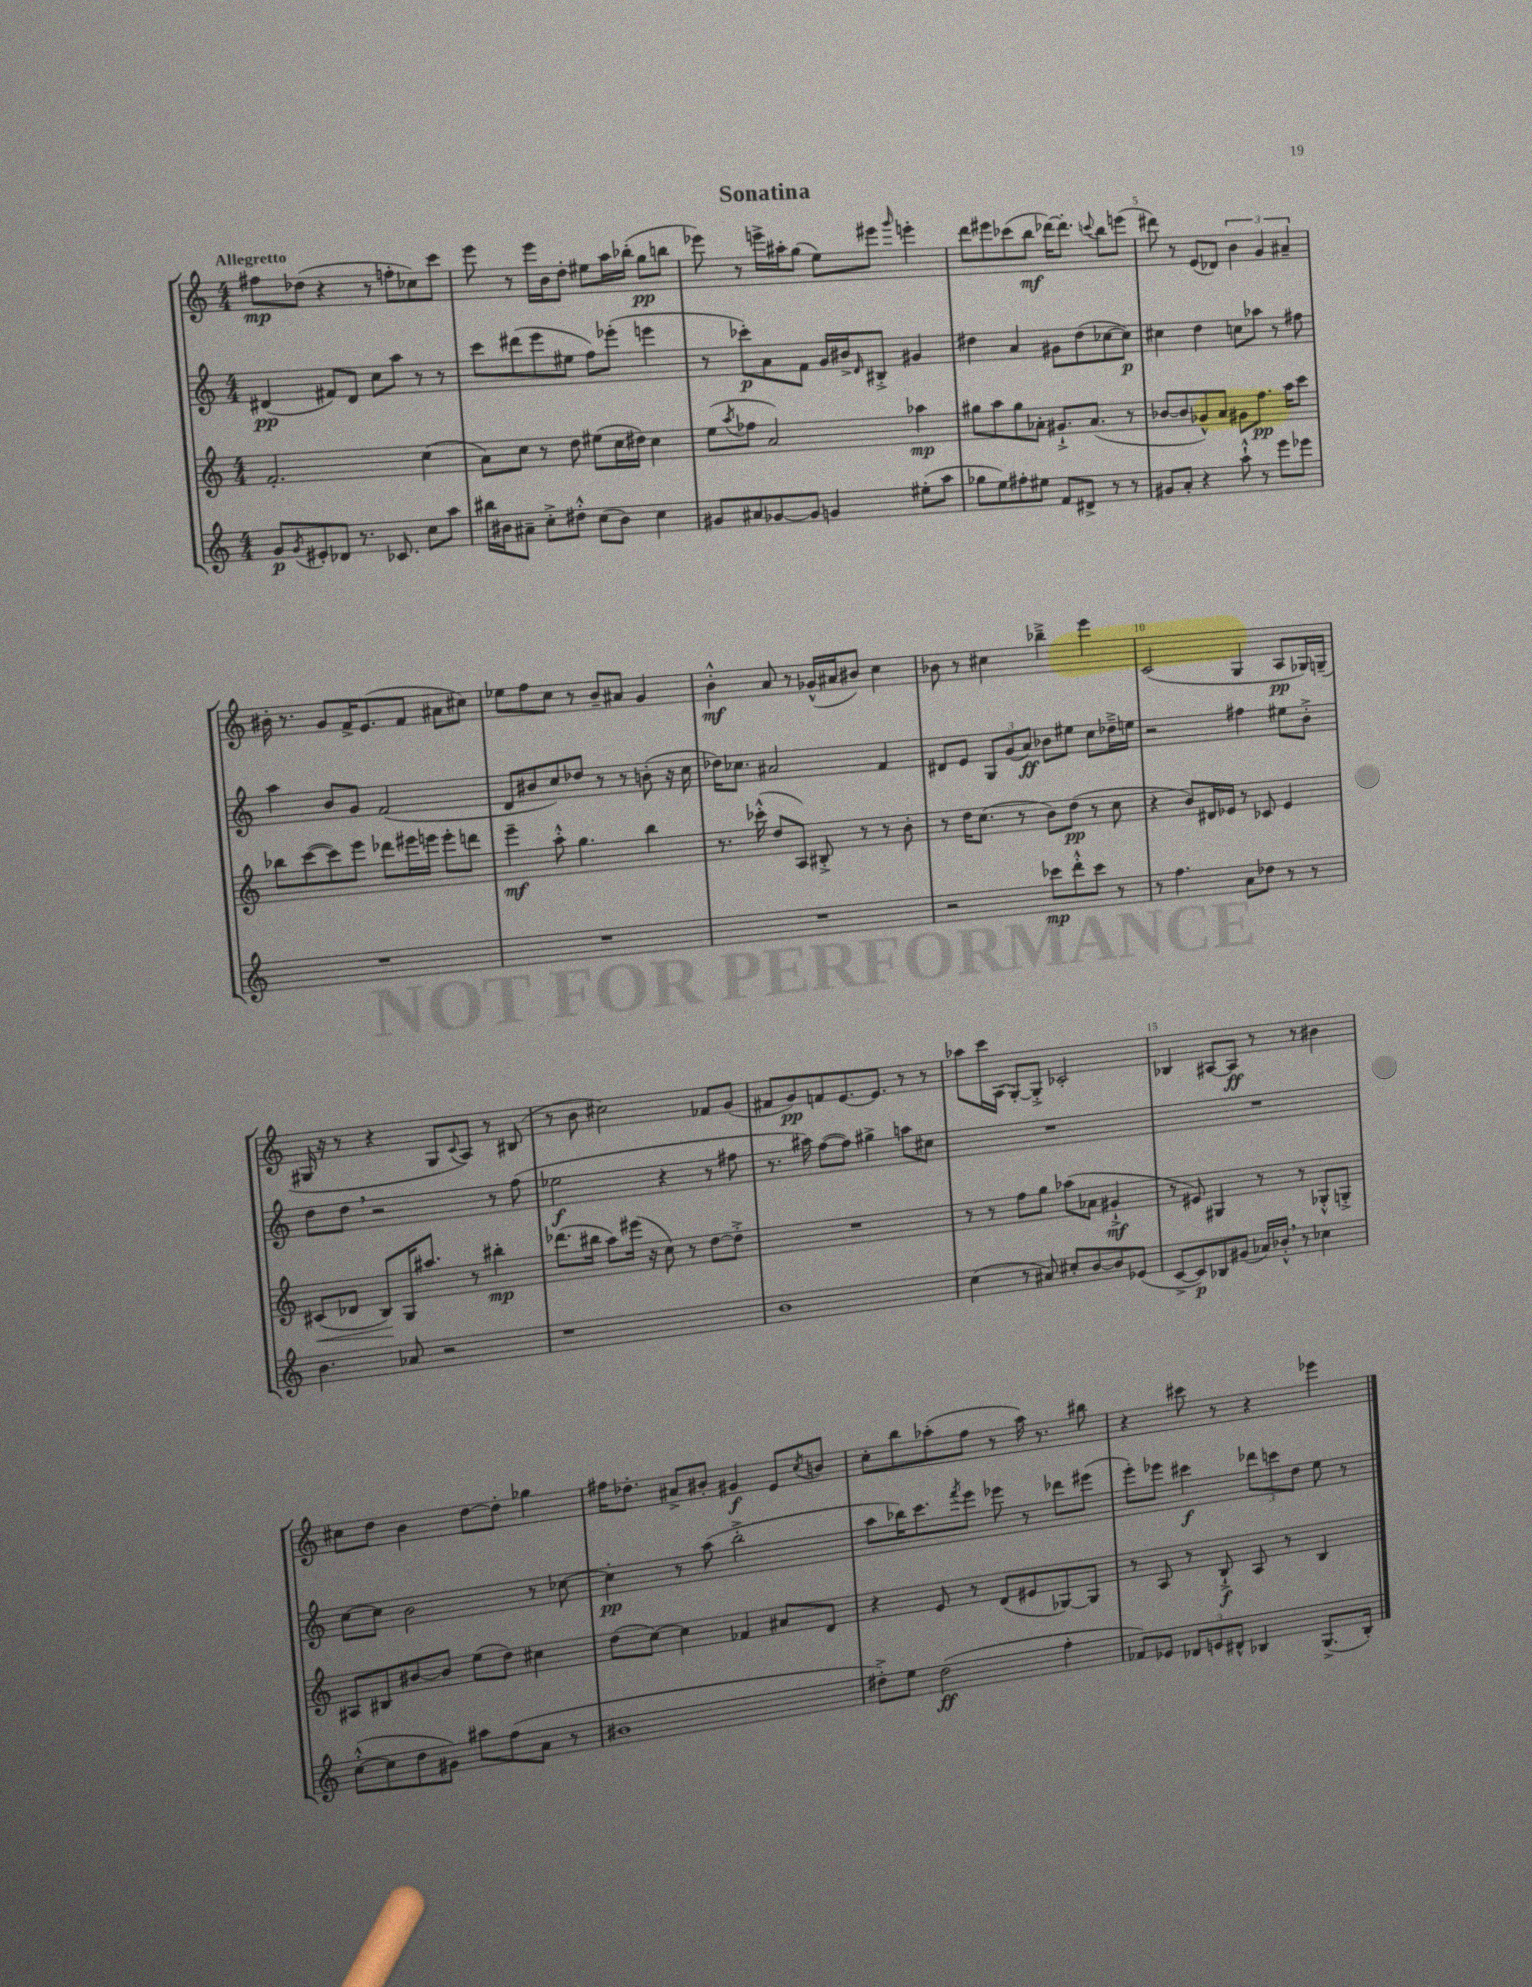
\header { title = "Sonatina" }
<<
\new StaffGroup <<
\new Staff = "s0" {
    \clef treble \key c \major \numericTimeSignature \time 4/4 \tempo "Allegretto"
    fis''8\mp des''8( r4 r8 f''8-. ces''8) c'''8 |
    e'''8 r8 e'''16 b'16 d''8-. eis''8 a''16 bes''16-.( g''8\pp b''8 |
    ees'''8) r8 e'''16-> ais''16-. g''8( e''8) eis'''8 \grace { g'''16 } e'''4-. |
    d'''8 eis'''8 ces'''8( b''8\mf des'''16~) des'''8.-. \appoggiatura { c'''8 } b''8 e'''8( |
    dis'''8) r8 e'8( des'8) \tuplet 3/2 { b'4 g'4 ais'4-- } |
    bis'16-. r8. g'8 f'16-> e'8.( f'8 ais'8 cis''8) |
    ees''8 f''8 c''8 r8 b'8-- ais'8 g'4 |
    b'4-.-^\mf a'8 r8 ges'16-^( ais'16 bis'8) c''4 |
    bes'8 r8 cis''4 bes''4---> e'''4 |
    c'2( g4 a8\pp ges16) g16--( |
    gis16 r16 r8 r4 gis8 \appoggiatura { c'8 } a8) r8 bis8( |
    r8 b'8 cis''2) fes'8 g'8( |
    fis'8 g'8\pp) f'8 e'8.~ e'8. r8 r8 |
    aes''8 c'''16 a16( g8~-.) g8-.-> ces'2-. |
    bes4 ais8~ ais8\ff r8 r8 bis'4 |
    cis''8 d''8 b'4 d''8~ d''8-. ges''4 |
    fis''16 des''8.-. ais'8-> bis'8-. gis'4\f e'8 \acciaccatura { c''8 } b'8 |
    c''8-. b''8 aes''8-.( f''8 r8 aes''16) r8. bis''8 |
    r4 cis'''8 r8 r4 ees'''4 \bar "|." |
}
\new Staff = "s1" {
    \clef treble \key c \major \numericTimeSignature \time 4/4
    dis'4\pp( fis'8) dis'8 c''8 a''8 r8 r8 |
    c'''8 dis'''8( e'''8 eis''8 f''8) ees'''8-.( e'''4 |
    r8 ces'''8-.\p) a'8 f'8 g'16 bis'16-> \grace { d'16 } bis8-.-> gis'4 |
    dis''4 a'4 gis'8 dis''8( ces''8~ ces''8\p) |
    cis''4 d''4 c''8 aes''8 r8 fis''8 |
    a''4 b'8 g'8 f'2( |
    d'8 bis'8 c''8) des''8 r8 r8 b'8-.( r16 c''16 |
    des''16) ces''8. ais'2 f'4 |
    dis'8 e'8 \tuplet 3/2 { g8 g'8( a'8\ff) } bes'8 eis''8 c''8 des''16---> e''16 |
    r2 fis''4 eis''8 b'8-.-> |
    d''8 d''8 \breathe r2 r8 f''8( |
    ees''2\f r4 r8 fis''8 |
    r8. ais''16) f''8~( f''8) gis''4-> a''8 cis''8 |
    R1 |
    R1 |
    c''8~ c''8 b'2 r8 ces''8~ |
    ces''4-.\pp r8 a''8( b''2-.-> |
    a''8 bes''16) c'''8. \acciaccatura { f'''8 } e'''8 ees'''8 r8 des'''8 eis'''8( |
    e'''8-.) ees'''8 cis'''4\f \tuplet 3/2 { des'''8 c'''8 d''8 } e''8 r8 \bar "|." |
}
\new Staff = "s2" {
    \clef treble \key c \major \numericTimeSignature \time 4/4
    f'2.-. c''4( |
    a'8) c''8 r8 d''8 eis''8( c''16 dis''16) c''4 |
    e''8( \acciaccatura { a''8 } fes''8 a'2) aes''4\mp |
    gis''8 a''8 gis''8 aes'8-. gis'8.-!-> aes'8.( r8 |
    bes'8~ bes'8 ges'8-^) a'8 gis'8 f''8.\pp a''16 c'''8 |
    bes''8 c'''8~( c'''8) e'''8 des'''8 eis'''16 e'''16 e'''8-. d'''8 |
    e'''4--\mf a''8-.-^ g''4. b''4 |
    r8. ces'''16-.-^( d''8 a8) bis8-.-> r8 r8 b'8-. |
    r8 d''16 c''8.( r8 b'8) d''8\pp( r8 c''8 |
    r4 b'8) dis'16 ees'16 r8 ces'8 ees'4 |
    cis'8\<( des'8 b8\!) g16 ais''8. r8 bis''4-.\mp |
    des'''8.( bis''16 a''8) eis'''16( r16 c''8) r8 d''8~ d''8-.-> |
    R1 |
    r8 r8 f''8 g''8 aes''8( aes'8 gis'4-!->\mf |
    r8 eis'8) gis4 r8 r8 ges8-.-^ g8-.-> |
    ais8 bis8 bis'8~ bis'8 e''8( d''8) cis''4 |
    d''8( c''8~) c''4 fes'4 ais'8 d'8 |
    r4 e'8 r8 d'8( eis'8 ges8~) ges8 |
    r8 a8 r8 b8-!->\f a8 r8 b4 \bar "|." |
}
\new Staff = "s3" {
    \clef treble \key c \major \numericTimeSignature \time 4/4
    g'8\p \acciaccatura { g'8 } eis'8-. des'8 r8. ces'8. c''8 a''8 |
    bis''16 bis'16 ais'8-- c''8-.-> dis''8-.-^ c''8( bis'8) c''4 |
    gis'8 ais'8 ges'8~ ges'8 g'4 eis''8-.( a''8 |
    ges''8 e''8) fis''8-. eis''8 f'8 dis'8-> r8 r8 |
    gis'8 a'8-. r4 a''8-!-^ r8 e'''8 ees'''8 |
    R1 |
    R1 |
    R1 |
    r2 ces'''8\mp d'''8-.-^ ces'''8 r8 |
    r8 f''4. a'8 des''8 r8 r8 |
    b'4. aes'8 r2 |
    r1 |
    b'1 |
    c''4( r8 ais'8) cis''8-. b'8~ b'8 ees'8( |
    c'8~-> c'8\p) bes8 gis'8( aes'16) bes'16-.-^ \breathe r8 ces''4 |
    c''8~-.-^( c''8 d''8 gis'8) ais''8 f''8( a'8 r8 |
    bis'1 |
    dis''8-.->) e''8 dis''2\ff( f''4-. |
    fes'8) ees'8 \tuplet 3/2 { des'8 e'8 dis'8-^ } bes4 g8.->( bes16-.) \bar "|." |
}
>>
>>
\layout { \context { \Score \override BarNumber.break-visibility = ##(#f #t #t) barNumberVisibility = #(every-nth-bar-number-visible 5) } }
